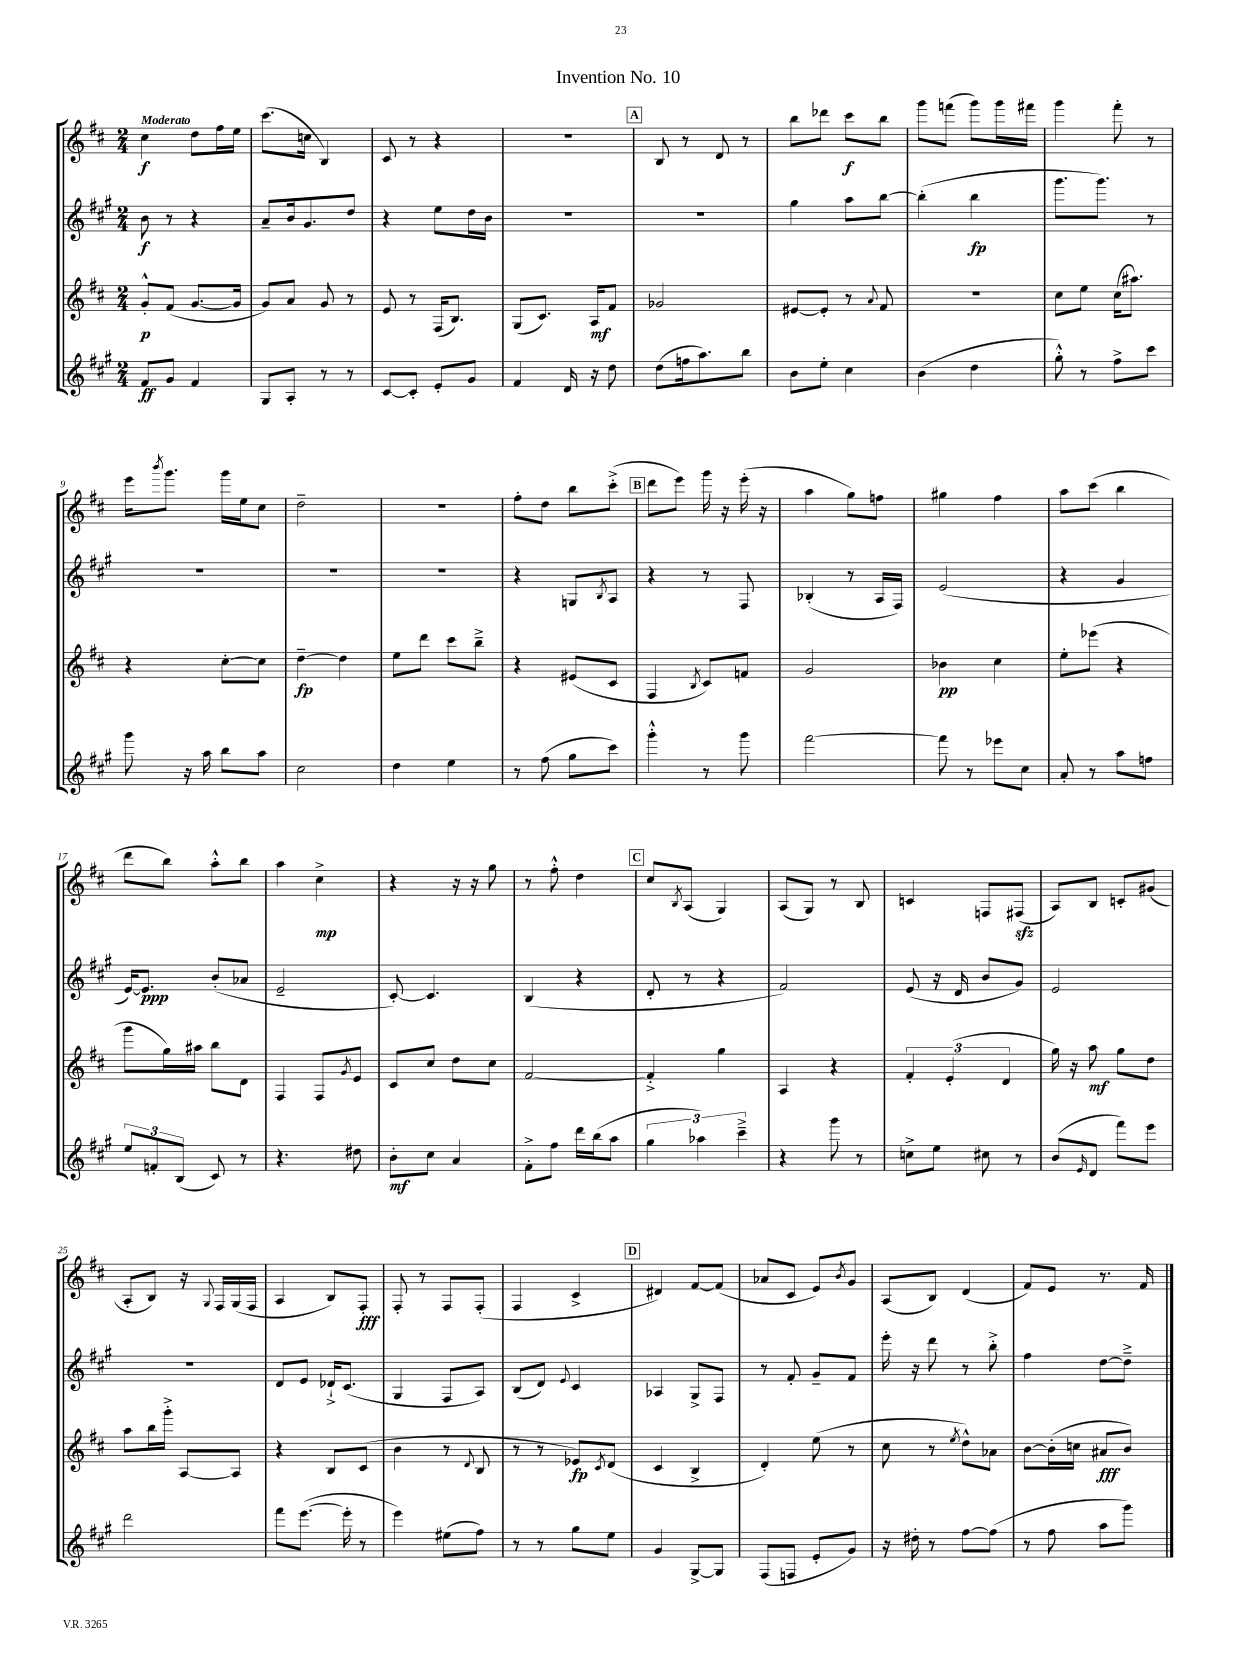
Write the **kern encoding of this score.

**kern	**dynam	**kern	**dynam	**kern	**dynam	**kern	**dynam
*part4	*part4	*part3	*part3	*part2	*part2	*part1	*part1
*staff4	*staff4	*staff3	*staff3	*staff2	*staff2	*staff1	*staff1
*clefG2	*	*clefG2	*	*clefG2	*	*clefG2	*
*k[f#c#g#]	*	*k[f#c#]	*	*k[f#c#g#]	*	*k[f#c#]	*
*M2/4	*	*M2/4	*	*M2/4	*	*M2/4	*
=1	=1	=1	=1	=1	=1	=1	=1
!	!	!	!	!	!	!LO:TX:a:B:t=Moderato	!
8f#/L	ff	8g'^^/L	p	8b\	f	4cc#\	f
8g#/J	.	(8f#/J	.	8r	.	.	.
4f#/	.	[8.g/L	.	4r	.	8dd\L	.
.	.	.	.	.	.	16ff#\L	.
.	.	16g/Jk]	.	.	.	16ee\JJ	.
=2	=2	=2	=2	=2	=2	=2	=2
8G#/L	.	8g/L)	.	8a~/L	.	(8.ccc#\L	.
8A'/J	.	8a/J	.	16b/k	.	.	.
.	.	.	.	8.g#/	.	16ccn\Jk	.
8r	.	8g/	.	.	.	4B/)	.
8r	.	8r	.	8dd/J	.	.	.
=3	=3	=3	=3	=3	=3	=3	=3
[8c#/L	.	8e/	.	4r	.	8c#/	.
8c#'/J]	.	8r	.	.	.	8r	.
8e'/L	.	(16F#/KL	.	8ee\L	.	4r	.
.	.	8.B/J)	.	.	.	.	.
8g#/J	.	.	.	16dd\L	.	.	.
.	.	.	.	16b\JJ	.	.	.
=4	=4	=4	=4	=4	=4	=4	=4
4f#/	.	(8G/L	.	2r	.	2r	.
.	.	8.c#/J)	.	.	.	.	.
16d/	.	.	.	.	.	.	.
16r	.	16A/KL	mf	.	.	.	.
8dd\	.	8f#/J	.	.	.	.	.
!!LO:REH:place=s1:t=A
=5	=5	=5	=5	=5	=5	=5	=5
(8dd\L	.	2g-X/	.	2r	.	8B/	.
16ffn\k	.	.	.	.	.	8r	.
8.aa\)	.	.	.	.	.	.	.
.	.	.	.	.	.	8d/	.
8bb\J	.	.	.	.	.	8r	.
=6	=6	=6	=6	=6	=6	=6	=6
8b\L	.	[8e#X/L	.	4gg#\	.	8bb\L	.
8ee'\J	.	8e#'/J]	.	.	.	8ddd-X\J	.
4cc#\	.	8r	.	8aa\L	.	8ccc#\L	f
.	.	8qqa/	.	.	.	.	.
.	.	8f#/	.	[8bb\J	.	8bb\J	.
=7	=7	=7	=7	=7	=7	=7	=7
(4b\	.	2r	.	(4bb'\]	.	8ggg\L	.
.	.	.	.	.	.	(8fffn\J	.
4dd\	.	.	.	4bb\	fp	8ggg\L)	.
.	.	.	.	.	.	16ggg\L	.
.	.	.	.	.	.	16fff#X\JJ	.
=8	=8	=8	=8	=8	=8	=8	=8
8gg#'^^\)	.	8cc#\L	.	8.ggg#\L	.	4ggg\	.
8r	.	8ee\J	.	.	.	.	.
.	.	.	.	8.ggg#\J)	.	.	.
8ff#^\L	.	(16cc#\KL	.	.	.	8fff#'\	.
.	.	8.aa#X\J)	.	.	.	.	.
8ccc#\J	.	.	.	8r	.	8r	.
!!LO:LB:g=z
=9	=9	=9	=9	=9	=9	=9	=9
8ggg#\	.	4r	.	2r	.	16eee\KL	.
.	.	.	.	.	.	8qbbb/	.
.	.	.	.	.	.	8.ggg\J	.
16r	.	.	.	.	.	.	.
16aa\	.	.	.	.	.	.	.
8bb\L	.	[8cc#'\L	.	.	.	16ggg\LL	.
.	.	.	.	.	.	16ee\J	.
8aa\J	.	8cc#\J]	.	.	.	8cc#\J	.
=10	=10	=10	=10	=10	=10	=10	=10
2cc#\	.	[4dd~\	fp	2r	.	2dd~\	.
.	.	4dd\]	.	.	.	.	.
=11	=11	=11	=11	=11	=11	=11	=11
4dd\	.	8ee\L	.	2r	.	2r	.
.	.	8ddd\J	.	.	.	.	.
4ee\	.	8ccc#\L	.	.	.	.	.
.	.	8bb~^\J	.	.	.	.	.
=12	=12	=12	=12	=12	=12	=12	=12
8r	.	4r	.	4r	.	8ff#'\L	.
(8ff#\	.	.	.	.	.	8dd\J	.
8gg#\L	.	(8e#X/L	.	8Gn/L	.	8bb\L	.
.	.	.	.	8qB/	.	.	.
8ccc#\J)	.	8c#/J	.	8A/J	.	(8ccc#'^\J	.
!!LO:REH:place=s1:t=B
=13	=13	=13	=13	=13	=13	=13	=13
4ggg#'^^\	.	4F#/	.	4r	.	8ddd\L	.
.	.	.	.	.	.	8eee\J)	.
.	.	8qB/	.	.	.	.	.
8r	.	8c#/L)	.	8r	.	16ggg\	.
.	.	.	.	.	.	16r	.
8ggg#\	.	8fn/J	.	8F#/	.	(16eee'\	.
.	.	.	.	.	.	16r	.
=14	=14	=14	=14	=14	=14	=14	=14
[2fff#\	.	2g/	.	(4B-X'/	.	4aa\	.
.	.	.	.	8r	.	8gg\L)	.
.	.	.	.	16A/LL	.	8ffn\J	.
.	.	.	.	16F#/JJ)	.	.	.
=15	=15	=15	=15	=15	=15	=15	=15
8fff#\]	.	4b-X\	pp	(2e/	.	4gg#X\	.
8r	.	.	.	.	.	.	.
8eee-X\L	.	4cc#\	.	.	.	4ff#\	.
8cc#\J	.	.	.	.	.	.	.
=16	=16	=16	=16	=16	=16	=16	=16
8a'/	.	8ee'\L	.	4r	.	8aa\L	.
8r	.	(8eee-X\J	.	.	.	(8ccc#\J	.
8aa\L	.	4r	.	4g#/	.	4bb\	.
8ffn\J	.	.	.	.	.	.	.
!!LO:LB:g=z
=17	=17	=17	=17	=17	=17	=17	=17
12ee/L	.	8ggg\L	.	[16e/KL)	.	8ddd\L	.
.	.	.	.	8.e/J]	ppp	.	.
12fn'/	.	.	.	.	.	.	.
.	.	16gg\L)	.	.	.	8bb\J)	.
(12B/J	.	.	.	.	.	.	.
.	.	16aa#X\JJ	.	.	.	.	.
8c#/)	.	8bb\L	.	(8b'/L	.	8aa'^^\L	.
8r	.	8d\J	.	8a-X/J	.	8bb\J	.
=18	=18	=18	=18	=18	=18	=18	=18
4.r	.	4F#/	.	2e~/	.	4aa\	.
.	.	8F#/L	.	.	.	4cc#^\	mp
.	.	8qg/	.	.	.	.	.
8dd#X\	.	8e/J	.	.	.	.	.
=19	=19	=19	=19	=19	=19	=19	=19
8b'\L	mf	8c#/L	.	[8c#'/)	.	4r	.
8cc#\J	.	8cc#/J	.	4.c#/]	.	.	.
4a/	.	8dd\L	.	.	.	16r	.
.	.	.	.	.	.	16r	.
.	.	8cc#\J	.	.	.	8gg\	.
=20	=20	=20	=20	=20	=20	=20	=20
8f#'^\L	.	[2f#/	.	(4B/	.	8r	.
8ff#\J	.	.	.	.	.	8ff#'^^\	.
16ddd\LL	.	.	.	4r	.	4dd\	.
(16bb\J	.	.	.	.	.	.	.
8aa\J	.	.	.	.	.	.	.
!!LO:REH:place=s1:t=C
=21	=21	=21	=21	=21	=21	=21	=21
6gg#\	.	4f#'^/]	.	8d'/	.	8cc#/L	.
.	.	.	.	.	.	8qB/	.
.	.	.	.	8r	.	(8A/J	.
6aa-X\)	.	.	.	.	.	.	.
.	.	4gg\	.	4r	.	4G/)	.
6ccc#~^\	.	.	.	.	.	.	.
=22	=22	=22	=22	=22	=22	=22	=22
4r	.	4A/	.	2f#/)	.	(8A/L	.
.	.	.	.	.	.	8G/J)	.
8ggg#\	.	4r	.	.	.	8r	.
8r	.	.	.	.	.	8B/	.
=23	=23	=23	=23	=23	=23	=23	=23
8ccn^\L	.	6f#'/	.	(8e/	.	4cn/	.
8ee\J	.	.	.	16r	.	.	.
.	.	(6e'/	.	.	.	.	.
.	.	.	.	16d/	.	.	.
8cc#X\	.	.	.	8b/L	.	8Fn/L	.
.	.	6d/	.	.	.	.	.
8r	.	.	.	8g#/J)	.	(8F#Xzz/J	.
=24	=24	=24	=24	=24	=24	=24	=24
(8b/L	.	16gg\)	.	2e/	.	8A/L)	.
.	.	16r	.	.	.	.	.
16qqe/	.	.	.	.	.	.	.
8d/J	.	8aa\	mf	.	.	8B/J	.
8fff#\L)	.	8gg\L	.	.	.	8cn'/L	.
8eee\J	.	8dd\J	.	.	.	(8g#X/J	.
!!LO:LB:g=z
=25	=25	=25	=25	=25	=25	=25	=25
2ddd\	.	8aa\L	.	2r	.	8A'/L	.
.	.	16bb\L	.	.	.	8B/J)	.
.	.	16ggg'^\JJ	.	.	.	.	.
.	.	[8A/L	.	.	.	16r	.
.	.	.	.	.	.	8qqG/	.
.	.	.	.	.	.	16F#/LL	.
.	.	8A/J]	.	.	.	(16G/	.
.	.	.	.	.	.	16F#/JJ	.
=26	=26	=26	=26	=26	=26	=26	=26
8fff#\L	.	4r	.	8d/L	.	4A/	.
([8.eee\J	.	.	.	8e/J	.	.	.
.	.	8B/L	.	16d-X`^/KL	.	8B/L)	.
16eee'\]	.	.	.	(8.c#/J	.	.	.
8r	.	(8c#/J	.	.	.	8F#'/J	fff
=27	=27	=27	=27	=27	=27	=27	=27
4eee\)	.	4b\	.	4G#/	.	8F#'/	.
.	.	.	.	.	.	8r	.
(8ee#X\L	.	8r	.	8F#/L	.	8F#/L	.
.	.	8qqd/	.	.	.	.	.
8ff#\J)	.	8B/	.	8A/J)	.	(8F#'/J	.
=28	=28	=28	=28	=28	=28	=28	=28
8r	.	8r	.	(8B/L	.	4F#/	.
8r	.	8r	.	8d/J)	.	.	.
.	.	.	.	8qqe/	.	.	.
8gg#\L	.	8e-X/L)	fp	4c#/	.	4c#^/	.
.	.	8qc#/	.	.	.	.	.
8ee\J	.	(8d/J	.	.	.	.	.
!!LO:REH:place=s1:t=D
=29	=29	=29	=29	=29	=29	=29	=29
4g#/	.	4c#/	.	4A-X/	.	4d#X/)	.
[8G#^/L	.	4B^/	.	8G#^/L	.	[8f#/L	.
8G#/J]	.	.	.	8F#/J	.	(8f#/J]	.
=30	=30	=30	=30	=30	=30	=30	=30
(8F#/L	.	4d'/)	.	8r	.	8a-X/L	.
8Fn/J	.	.	.	8f#'/	.	8c#/J	.
8e'/L	.	(8ee\	.	8g#~/L	.	8e/L)	.
.	.	.	.	.	.	8qb/	.
8g#/J)	.	8r	.	8f#/J	.	8g/J	.
=31	=31	=31	=31	=31	=31	=31	=31
16r	.	8cc#\	.	16eee'\	.	(8A/L	.
16dd#X'\	.	.	.	16r	.	.	.
8r	.	8r	.	8ddd\	.	8B/J)	.
.	.	8qee/	.	.	.	.	.
[8ff#\L	.	8dd^^\L)	.	8r	.	(4d/	.
(8ff#\J]	.	8a-X\J	.	8bb'^\	.	.	.
=32	=32	=32	=32	=32	=32	=32	=32
8r	.	[8b\L	.	4ff#\	.	8f#/L)	.
8ff#\	.	(16b'\L]	.	.	.	8e/J	.
.	.	16ccn\JJ	.	.	.	.	.
8aa\L	.	8a#X/L	fff	[8dd\L	.	8.r	.
8ggg#\J)	.	8b/J)	.	8dd~^\J]	.	.	.
.	.	.	.	.	.	16f#/	.
==	==	==	==	==	==	==	==
*-	*-	*-	*-	*-	*-	*-	*-
